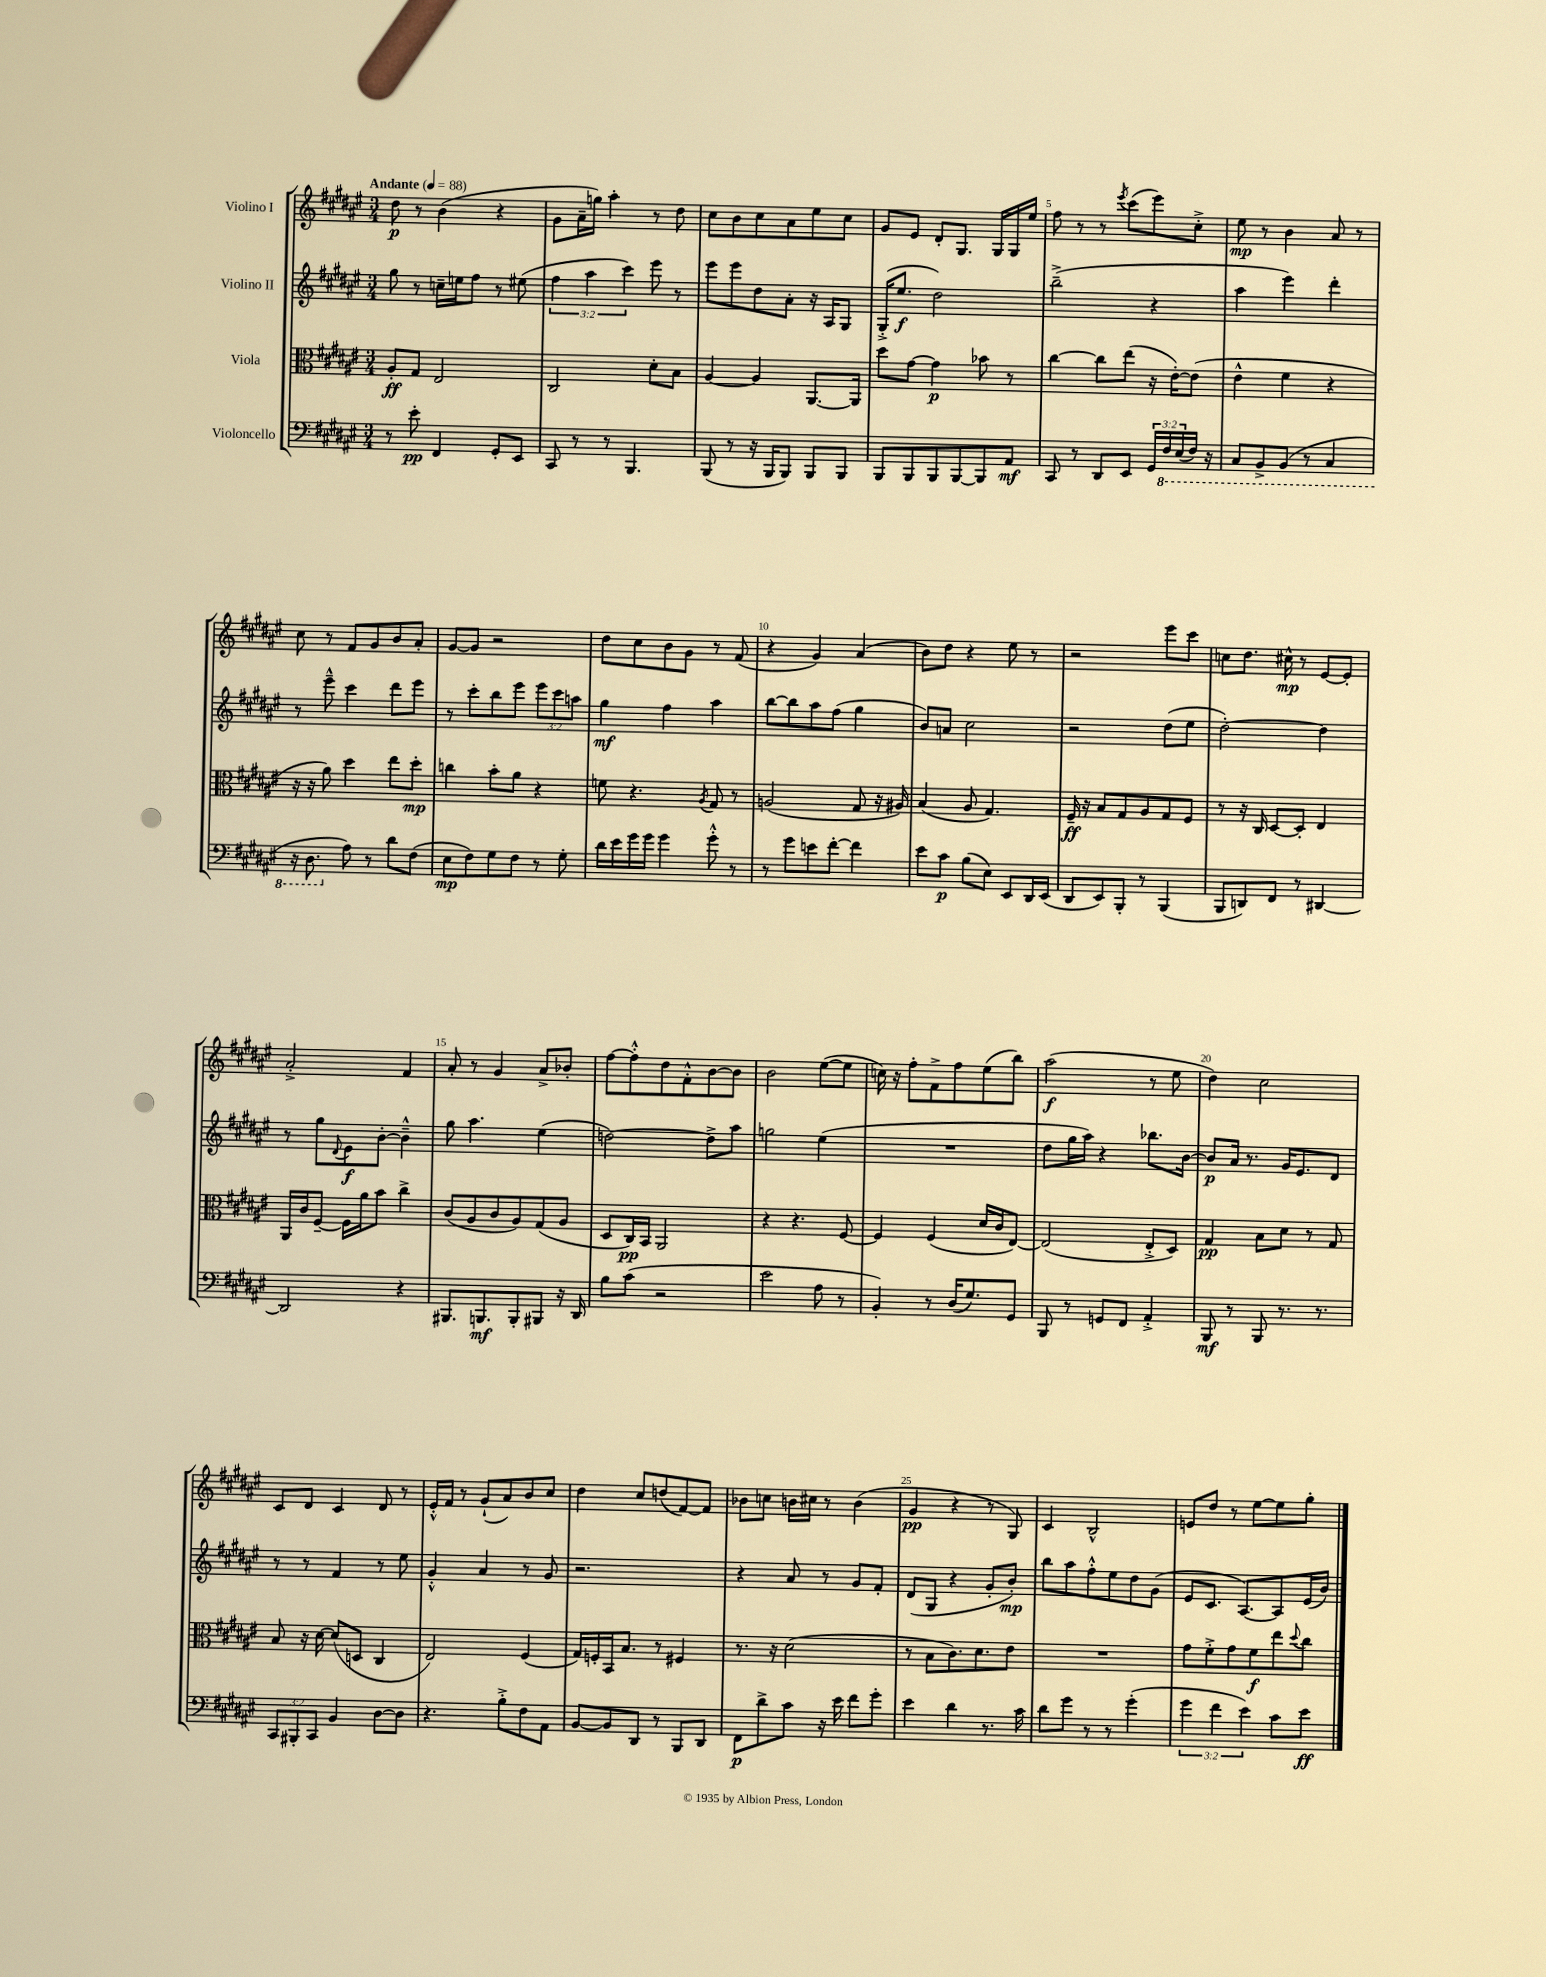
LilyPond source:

<<
\new StaffGroup <<
\new Staff = "s0" \with { instrumentName = "Violino I" } {
    \clef treble \key fis \major \numericTimeSignature \time 3/4 \tempo "Andante" 4 = 88
    dis''8\p r8 b'4( r4 |
    gis'8 ais'16-- g''16) ais''4-. r8 dis''8 |
    cis''8 b'8 cis''8 ais'8 eis''8 cis''8 |
    gis'8 eis'8 dis'8-. gis8. gis16 gis16 eis''16 |
    fis''8 r8 r8 \acciaccatura { eis'''8 } cis'''8( eis'''8) cis''8-.-> |
    eis''8\mp r8 b'4 ais'8 r8 |
    cis''8 r8 fis'8 gis'8 b'8 ais'8-. |
    gis'8~ gis'8 r2 |
    dis''8 cis''8 b'8 gis'8 r8 fis'8( |
    r4 gis'4) ais'4( |
    b'8) dis''8 r4 eis''8 r8 |
    r2 eis'''8 cis'''8 |
    c''8 dis''8. cis''16-^\mp r8 eis'8~ eis'8-. |
    ais'2-.-> fis'4 |
    ais'8-. r8 gis'4 ais'8-> bes'8-. |
    fis''8~ fis''8-.-^ dis''8 fis'8-.-^ b'8~ b'8 |
    b'2 eis''8~( eis''8 |
    c''16) r16 fis''8-. fis'8-> fis''8 eis''8( b''8) |
    ais''2\f( r8 eis''8 |
    dis''4) cis''2 |
    cis'8 dis'8 cis'4 dis'8 r8 |
    eis'16-.-^ fis'16 r8 gis'8-!( ais'8) b'8 cis''8 |
    dis''4 cis''8 d''8( fis'8~) fis'8 |
    bes'8 c''8 b'16 cis''16 r8 b'4( |
    gis'4\pp r4 r8 gis8) |
    cis'4 b2-^ |
    e'8 dis''8 r8 eis''8~ eis''8 gis''8-. \bar "|." |
}
\new Staff = "s1" \with { instrumentName = "Violino II" } {
    \clef treble \key fis \major \numericTimeSignature \time 3/4 \override Staff.TupletNumber.text = #tuplet-number::calc-fraction-text
    gis''8 r8 c''16-- e''16 fis''8 r8 eis''8( |
    \tuplet 3/2 { fis''4 ais''4 cis'''4) } eis'''8 r8 |
    eis'''8 eis'''8 dis''8 ais'8-. r16 ais16 gis8 |
    gis16-.->( eis''8.\f dis''2) |
    b''2--->( r4 |
    ais''4 eis'''4) dis'''4-. |
    r8 eis'''8---^ cis'''4 dis'''8 eis'''8 |
    r8 cis'''8-. b''8 eis'''8 \tuplet 3/2 { eis'''8 cis'''8 a''8 } |
    gis''4\mf fis''4 ais''4 |
    b''8~ b''8 ais''8 fis''8( gis''4 |
    b'8) a'8 cis''2 |
    r2 dis''8( eis''8 |
    dis''2~-.) dis''4 |
    r8 gis''8 \appoggiatura { dis'8 } eis'8\f b'8~-. b'4---^ |
    gis''8 ais''4. eis''4( |
    d''2~) d''8-> ais''8 |
    g''2 eis''4( |
    R2. |
    dis''8 gis''16 ais''16) r4 bes''8. b'16~ |
    b'8\p ais'16 r8. gis'16 eis'8. dis'8 |
    r8 r8 fis'4 r8 eis''8 |
    gis'4-.-^ ais'4 r8 gis'8 |
    r2. |
    r4 ais'8 r8 gis'8 fis'8-. |
    dis'8( gis8 r4 gis'8-. b'8-.\mp) |
    b''8 ais''8 fis''8-.-^ eis''8 dis''8 gis'8( |
    eis'8 cis'8. ais8.~) ais8 eis'16( b'16) \bar "|." |
}
\new Staff = "s2" \with { instrumentName = "Viola" } {
    \clef alto \key fis \major \numericTimeSignature \time 3/4
    ais8-.\ff gis8 eis2 |
    cis2 dis'8-. b8 |
    ais4~ ais4 ais,8.~ ais,16 |
    dis''8 gis'8~ gis'4\p bes'8 r8 |
    cis''4~ cis''8 eis''8( r16 eis'16~-.) eis'8( |
    eis'4-^ fis'4 r4 |
    r16 r16 ais'8) dis''4 eis''8 dis''8-.\mp |
    c''4 b'8-. ais'8 r4 |
    f'8 r4. \acciaccatura { ais8 } gis8 r8 |
    a2( gis8 r16 ais16) |
    b4( ais8 gis4.) |
    fis16--\ff r16 b8 gis8 ais8 gis8 fis8 |
    r8 r16 cis16 dis8~ dis8-. eis4 |
    ais,16 cis'16 fis8~-- fis16 ais'16 b'8 cis''4-> |
    cis'8( ais8 cis'8 ais8) gis8( ais8 |
    dis8 cis16\pp) b,16 ais,2 |
    r4 r4. fis8~ |
    fis4 fis4( dis'16 cis'16 eis8~) |
    eis2( eis8-.-> dis8) |
    gis4\pp b8 dis'8 r8 gis8 |
    b8 r16 dis'16~ dis'8( d8 cis4 |
    eis2) fis4( |
    gis16) f16-. b,16 b8. r8 fis4 |
    r8. r16 dis'2( |
    r8 b8 cis'8.) dis'8. eis'8 |
    R2. |
    gis'8 fis'8-.-> gis'8 fis'8\f eis''8 \appoggiatura { dis''8 } cis''8 \bar "|." |
}
\new Staff = "s3" \with { instrumentName = "Violoncello" } {
    \clef bass \key fis \major \numericTimeSignature \time 3/4 \override Staff.TupletNumber.text = #tuplet-number::calc-fraction-text
    r8 eis'8-.\pp fis,4 gis,8-. eis,8 |
    cis,8 r8 r8 b,,4. |
    b,,8( r8 r16 b,,16 b,,8) b,,8 b,,8 |
    b,,8 b,,8 b,,8 b,,8~ b,,8 ais,8\mf |
    cis,8 r8 dis,8 eis,8 \tuplet 3/2 { gis,16 \ottava #-1 fis,16 eis,16( } fis,16) r16 |
    cis,8 b,,8-> b,,8( r8 cis,4 |
    r16 dis,8. \ottava #0 ais8) r8 dis'8 fis8( |
    eis8\mp fis8) gis8 fis8 r8 gis8-. |
    dis'16 eis'16 gis'16 gis'16 gis'4 gis'8-.-^ r8 |
    r8 gis'8 e'8 fis'8~-. fis'4 |
    eis'8 cis'8\p b8( eis8) eis,8 dis,16 eis,16( |
    dis,8 eis,8) b,,8-. r8 b,,4( |
    b,,8 d,8) fis,8 r8 dis,4~ |
    dis,2 r4 |
    bis,,8. b,,8.\mf b,,8-. bis,,8 r16 dis,16 |
    b8 cis'8( r2 |
    eis'2 ais8 r8 |
    b,4-.) r8 dis16( gis8.) gis,8 |
    b,,8 r8 g,8 fis,8 ais,4-.-> |
    b,,8\mf r8 b,,8 r8. r8. |
    \tuplet 3/2 { cis,8 bis,,8-. cis,8 } b,4 dis8~ dis8 |
    r4. b8-.-> fis8 ais,8 |
    b,8~ b,8 dis,8 r8 b,,8 dis,8 |
    fis,8\p dis'8-> cis'8 r16 eis'16 fis'8 gis'8-. |
    eis'4 dis'4 r8. cis'16 |
    dis'8 gis'8 r8 r8 gis'4-.( |
    \tuplet 3/2 { gis'4 fis'4 eis'4) } cis'8 eis'8\ff \bar "|." |
}
>>
>>
\layout { \context { \Score \override BarNumber.break-visibility = ##(#f #t #t) barNumberVisibility = #(every-nth-bar-number-visible 5) } }
